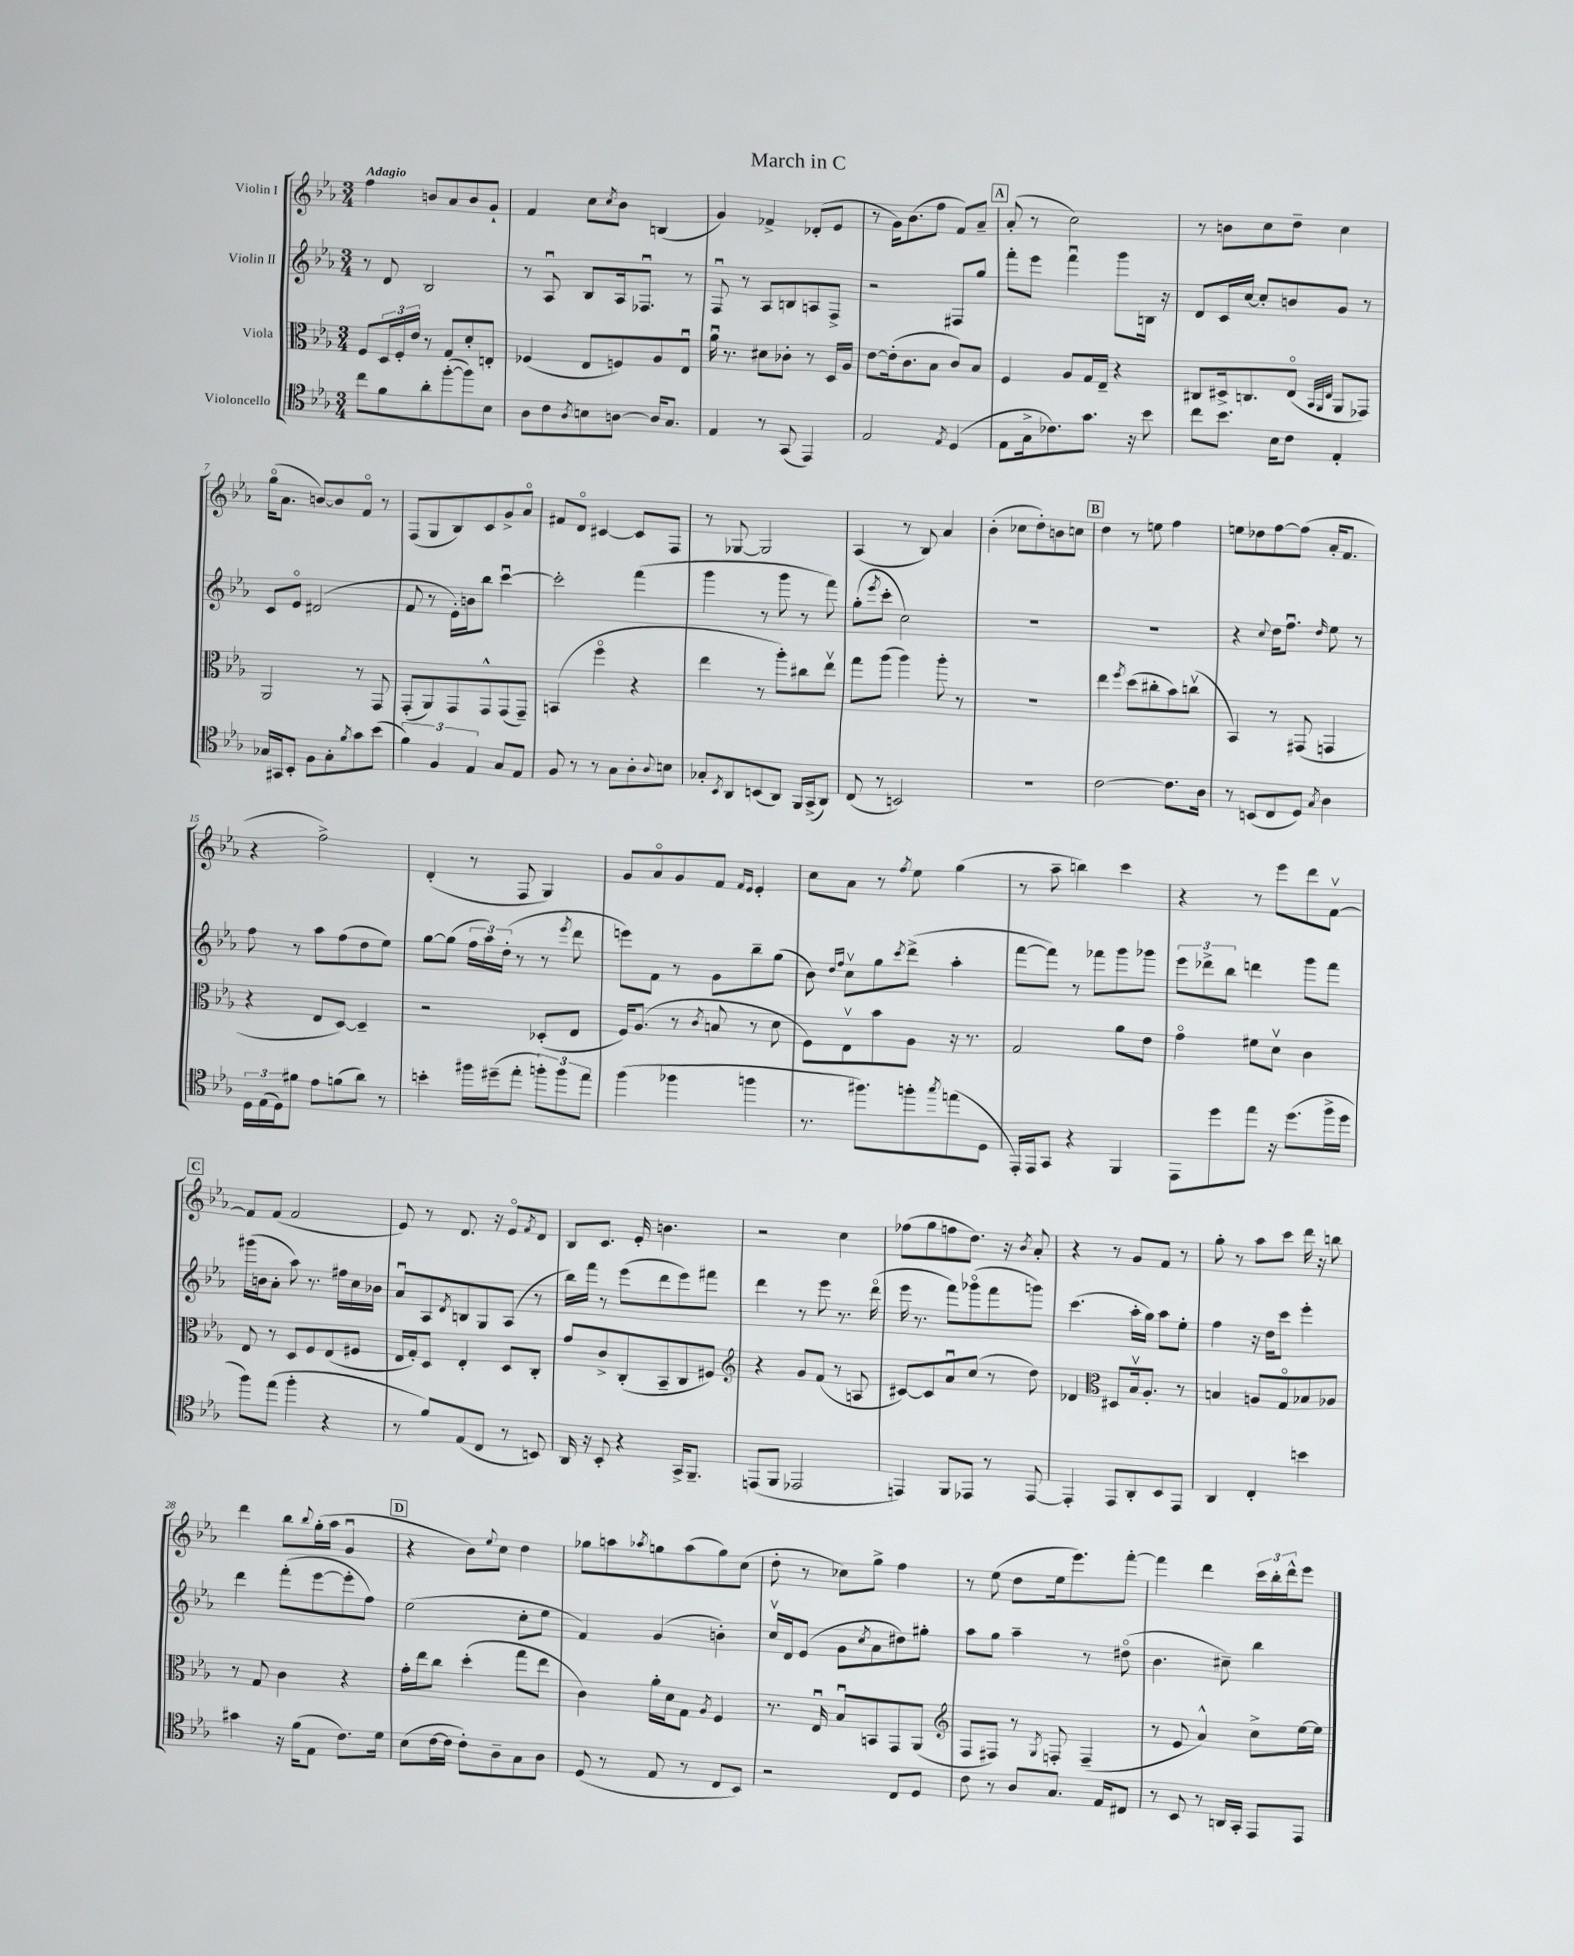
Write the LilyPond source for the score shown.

\header { title = "March in C" }
<<
\new StaffGroup <<
\new Staff = "s0" \with { instrumentName = "Violin I" } {
    \clef treble \key ees \major \numericTimeSignature \time 3/4 \tempo "Adagio"
    f''4 b'8 aes'8 b'8 g'8-! |
    f'4 c''8 \acciaccatura { c''8 } bes'8 b4( |
    g'4) fes'4-> des'8-.( ees'8 |
    r8 g'16) bes'8.( f''8 f'8) aes'8-- |
    \mark \markup { \box "A" } aes'8-.( r8 c''2) |
    r8 b'8 c''8 d''8-- c''4 |
    g''16\flageolet( aes'8. b'8~) b'8 f'8\flageolet r8 |
    f8( g8 bes8) c'8 g'8-> aes'8\flageolet |
    fis'8 d'8\flageolet cis'4~ cis'8 f8 |
    r8 ges8~ ges2 |
    aes4( r8 bes8) aes'4 |
    bes'4-.( ces''8 d''8-.) b'8 c''8 |
    \mark \markup { \box "B" } d''4 r8 e''8 f''4 |
    e''8 des''8 f''8~ f''8( aes'16-. f'8. |
    r4 f''2->) |
    d'4-.( r8 f8 g4) |
    g'8 aes'8\flageolet g'8 f'8 \grace { f'16 ees'16 } ees'4-. |
    c''8 aes'8 r8 \acciaccatura { f''8 } ees''8 g''4( |
    r8 aes''8-- b''4) c'''4 |
    r4 r8 ees'''8 d'''8 f'8~\upbow |
    \mark \markup { \box "C" } f'8 f'8( f'2 |
    ees'8) r8 d'8. r16 ees'8\flageolet \acciaccatura { f'8 } d'8 |
    bes8 c'8. ees'16-. b'4. |
    r2 c''4 |
    fes''8( g''8 f''8 d''8.) r16 \acciaccatura { bes'8 } aes'8-. |
    r4 r8 g'8 f'8 r8 |
    g''8-. r8 aes''8 c'''8 d'''16 r16 b''8 |
    d'''4 bes''8 \appoggiatura { bes''8 } g''16-.( aes''16 g'4\downbow |
    \mark \markup { \box "D" } r4 bes'8) \appoggiatura { ees''8 } c''8 d''4 |
    ges''8 a''8 \acciaccatura { aes''8 } g''8 aes''8( g''8) c''8( |
    d''8-. r8 ces''8) g''8-> f''4 |
    r8 ees''8( d''8 ees''16 ees'''8.) f'''8~-. |
    f'''4 d'''4 \tuplet 3/2 { c'''16 bes''16-. d'''16-^ } ees'''8 \bar "|." |
}
\new Staff = "s1" \with { instrumentName = "Violin II" } {
    \clef treble \key ees \major \numericTimeSignature \time 3/4
    r8 d'8 bes2 |
    r8 aes8\downbow bes8 aes16 fes8.\downbow r8 |
    f8\downbow r8 aes8 b8 a8 f8-> |
    r2 fis8 g''8 |
    \mark \markup { \box "A" } f'''8-. ees'''8 f'''4\downbow g'''8 b16 r16 |
    d'8 c'16 c''16~ c''8-. b'8 g'8 r8 |
    c'8 ees'8\flageolet dis'2( |
    f'8 r8 ees'16-.) b'16 bes''8 c'''4~\downbow |
    c'''2-. f'''4( |
    g'''4 r8 g'''8 r8 f'''8) |
    g''8-.( \acciaccatura { ees'''8 } c'''8-. c''2) |
    R2. |
    \mark \markup { \box "B" } R2. |
    r4 \appoggiatura { c''8 } d''16 f''8.\downbow \grace { d''16 } ees''8 r8 |
    f''8 r8 aes''8 f''8( d''8 ees''8) |
    g''8~ g''8( \tuplet 3/2 { f''16 aes''16) d''16-.( } r8 r8 \acciaccatura { ees'''8 } d'''8 |
    e'''8) f'8 r8 g'8 bes''8-- g''8( |
    bes'8) \grace { d''16 f''16 } c''8\upbow g''8 \acciaccatura { c'''8 } d'''8->( aes''4-. |
    f'''8~ f'''8) r8 fes'''8 g'''8 ges'''8 |
    \tuplet 3/2 { ees'''8 des'''8-> bes''8 } d'''4 g'''8 f'''8 |
    \mark \markup { \box "C" } gis'''16( b'16 aes'8-. aes''8) r8. fis''16 c''16 bes'16 |
    aes'8\downbow aes8 \acciaccatura { d'8 } b8 g8 aes8( r8 |
    bes''16) f'''16 r8 ees'''8( d'''8 ees'''8) fis'''8 |
    d'''4 r8 ees'''8 r8. d'''16\flageolet( |
    ees'''16 r8. f'''8) ges'''8\flageolet( f'''8 g'''8) |
    c'''4.( aes''16-. g''16) aes''8 ees''8-. |
    f''4 r16 d''16 c'''8 ees'''4-. |
    d'''4 f'''8-.( ees'''8~ ees'''8-. f''8) |
    \mark \markup { \box "D" } ees''2( c''8-. ees''8 |
    f'4) g'4( b'4-.) |
    c''16\upbow d'16 ees'8( g'8 \acciaccatura { c''8 } aes'8 dis''8) gis''8-. |
    aes''8 g''8 aes''4-- r8 dis''8\flageolet( |
    bes'4. cis''8--) bes''4 \bar "|." |
}
\new Staff = "s2" \with { instrumentName = "Viola" } {
    \clef alto \key ees \major \numericTimeSignature \time 3/4
    f8 \tuplet 3/2 { d16 f16-. ees'16 } r8 g8 d'8-. e8-. |
    fes4( ees8 f8) aes8 ees8\downbow |
    aes'16\downbow r8. dis'8 ces'8-. r8 d16 aes16 |
    ees'8~ ees'16-.( c'8. bes8 c'8) bes8 |
    \mark \markup { \box "A" } f4 aes8 g16 ees16-- r4 |
    cis8 dis16-> c8. ees8\flageolet( \grace { bes,32 aes,32 ees32 } aes,8 ges,8) |
    aes,2 r8 g,8 |
    g,8-.( aes,8) g,8 g,8-^ g,8( g,8--) |
    b,4( f''4\flageolet r4 |
    ees''4 r8 aes''8-.) cis''8 ees''8\upbow |
    g''8 aes''8( aes''4) aes''8-. r8 |
    R2. |
    \mark \markup { \box "B" } ees''4 \acciaccatura { f''8 } d''8( cis''8-. bes'8) c''8\upbow( |
    bes,4) r8 gis,8( g,4 |
    r4 ees8 d8~) d4-- |
    r2 des8-.( ees8 |
    f16) aes8.( r8 \acciaccatura { c'8 } b8 r8 d'8 |
    f8) ees8\upbow bes'8 aes8 r16 r8. |
    g2 aes'8 ees'8 |
    g'4\flageolet fis'8 d'8\upbow c'4 |
    \mark \markup { \box "C" } ees8 r8 d8 f8 ees8( fis8 |
    ees16 g16-.) d8 ees4-. d8 c8-. |
    g'8 c'8-> c8-.( bes,8-- c8 fis8) |
    \clef treble r4 g'8 f'8( r8 a8 |
    cis'8~) cis'8 aes'8\downbow c''8( r8 d''8) |
    des'4 \clef alto dis8 bes16\upbow aes8.-. r8 |
    b4 a8 g8\flageolet bes8 aes8 |
    r8 g8 c'4 r4 |
    \mark \markup { \box "D" } g'16-. ees''16 c''8 d''4-.( g''8 ees''8 |
    c'4) aes'16-. d'16 g8 \acciaccatura { aes8 } f4 |
    r8. ees16\downbow bes8\downbow b,8 g,8 aes,8( |
    \clef treble f8 fis8) r8 \acciaccatura { g8 } f8-. f4--( |
    r8 ees'8 aes'4-^) c''8-> ees''16~ ees''16 \bar "|." |
}
\new Staff = "s3" \with { instrumentName = "Violoncello" } {
    \clef tenor \key ees \major \numericTimeSignature \time 3/4
    c''8 f'8 aes'8-. f''8~-.( f''8) bes8 |
    aes8 c'8 \acciaccatura { aes8 } b8 a8~ a16 g8. |
    ees4 r8 g,8( ees,4) |
    ees2 \acciaccatura { ees8 } d4( |
    \mark \markup { \box "A" } ees8 g16-> ces'8.) g'8. r16 bes'8 |
    c''8 bes'8. bes16 c'8 ees4-. |
    ges16 gis,16 bes,8-. f8 ges8-. \acciaccatura { f'8 } g'8 bes'8( |
    \tuplet 3/2 { f'4) f4 ees4 } g8 ees8 |
    f8 r8 r8 g8 aes8-. \appoggiatura { aes8 } b8 |
    ges8-. \acciaccatura { bes,8 } aes,8 b,8( aes,8) f,16 g,16->( aes,8) |
    c8( r8 b,2) |
    R2. |
    \mark \markup { \box "B" } c'2~ c'8. aes16 |
    r8 b,8( c8 d8) \acciaccatura { g8 } aes4 |
    \tuplet 3/2 { d16 ees16( d16) } fis'8 ees'8 f'8( aes'8) r8 |
    b'4-. fis''16 dis''16--( ees''8-. \tuplet 3/2 { f''8-.) f''8 ees''8 } |
    f''4( fes''4 f''4 |
    r8. fis''8.) f''8-. \acciaccatura { g''8 } e''8( d8 |
    ees,16-.) ees,16 g,8 r4 f,4 |
    ees,8 d''8 ees''8 r16 d''8.( f''16-> d''16 |
    \mark \markup { \box "C" } f''8) ees''8( f''4-. r4 |
    r8 f'8) ees8( c8 r8 b,8) |
    aes,16 r16 bes,8-. r4 g,16-> f,8.-- |
    e,8( f,8 ees,2 |
    e,4) f,8 ees,8 r8 ees,8~ |
    ees,4-. ees,8 aes,8-. bes,8 ees,8 |
    aes,4 c4-. b'4 |
    gis'4 r16 f'16( ees8 c'8.) d'16 |
    \mark \markup { \box "D" } bes8( c'16~ c'16 c'8-.) aes8-- g8 aes8 |
    d8( r8 ees8 r8 c8 bes,8) |
    r2 c8 d8 |
    c'8 r8 aes8 g8. ees16 cis8 |
    r8 bes,8 r8 a,16 g,16-. ees,8 ees,8 \bar "|." |
}
>>
>>
